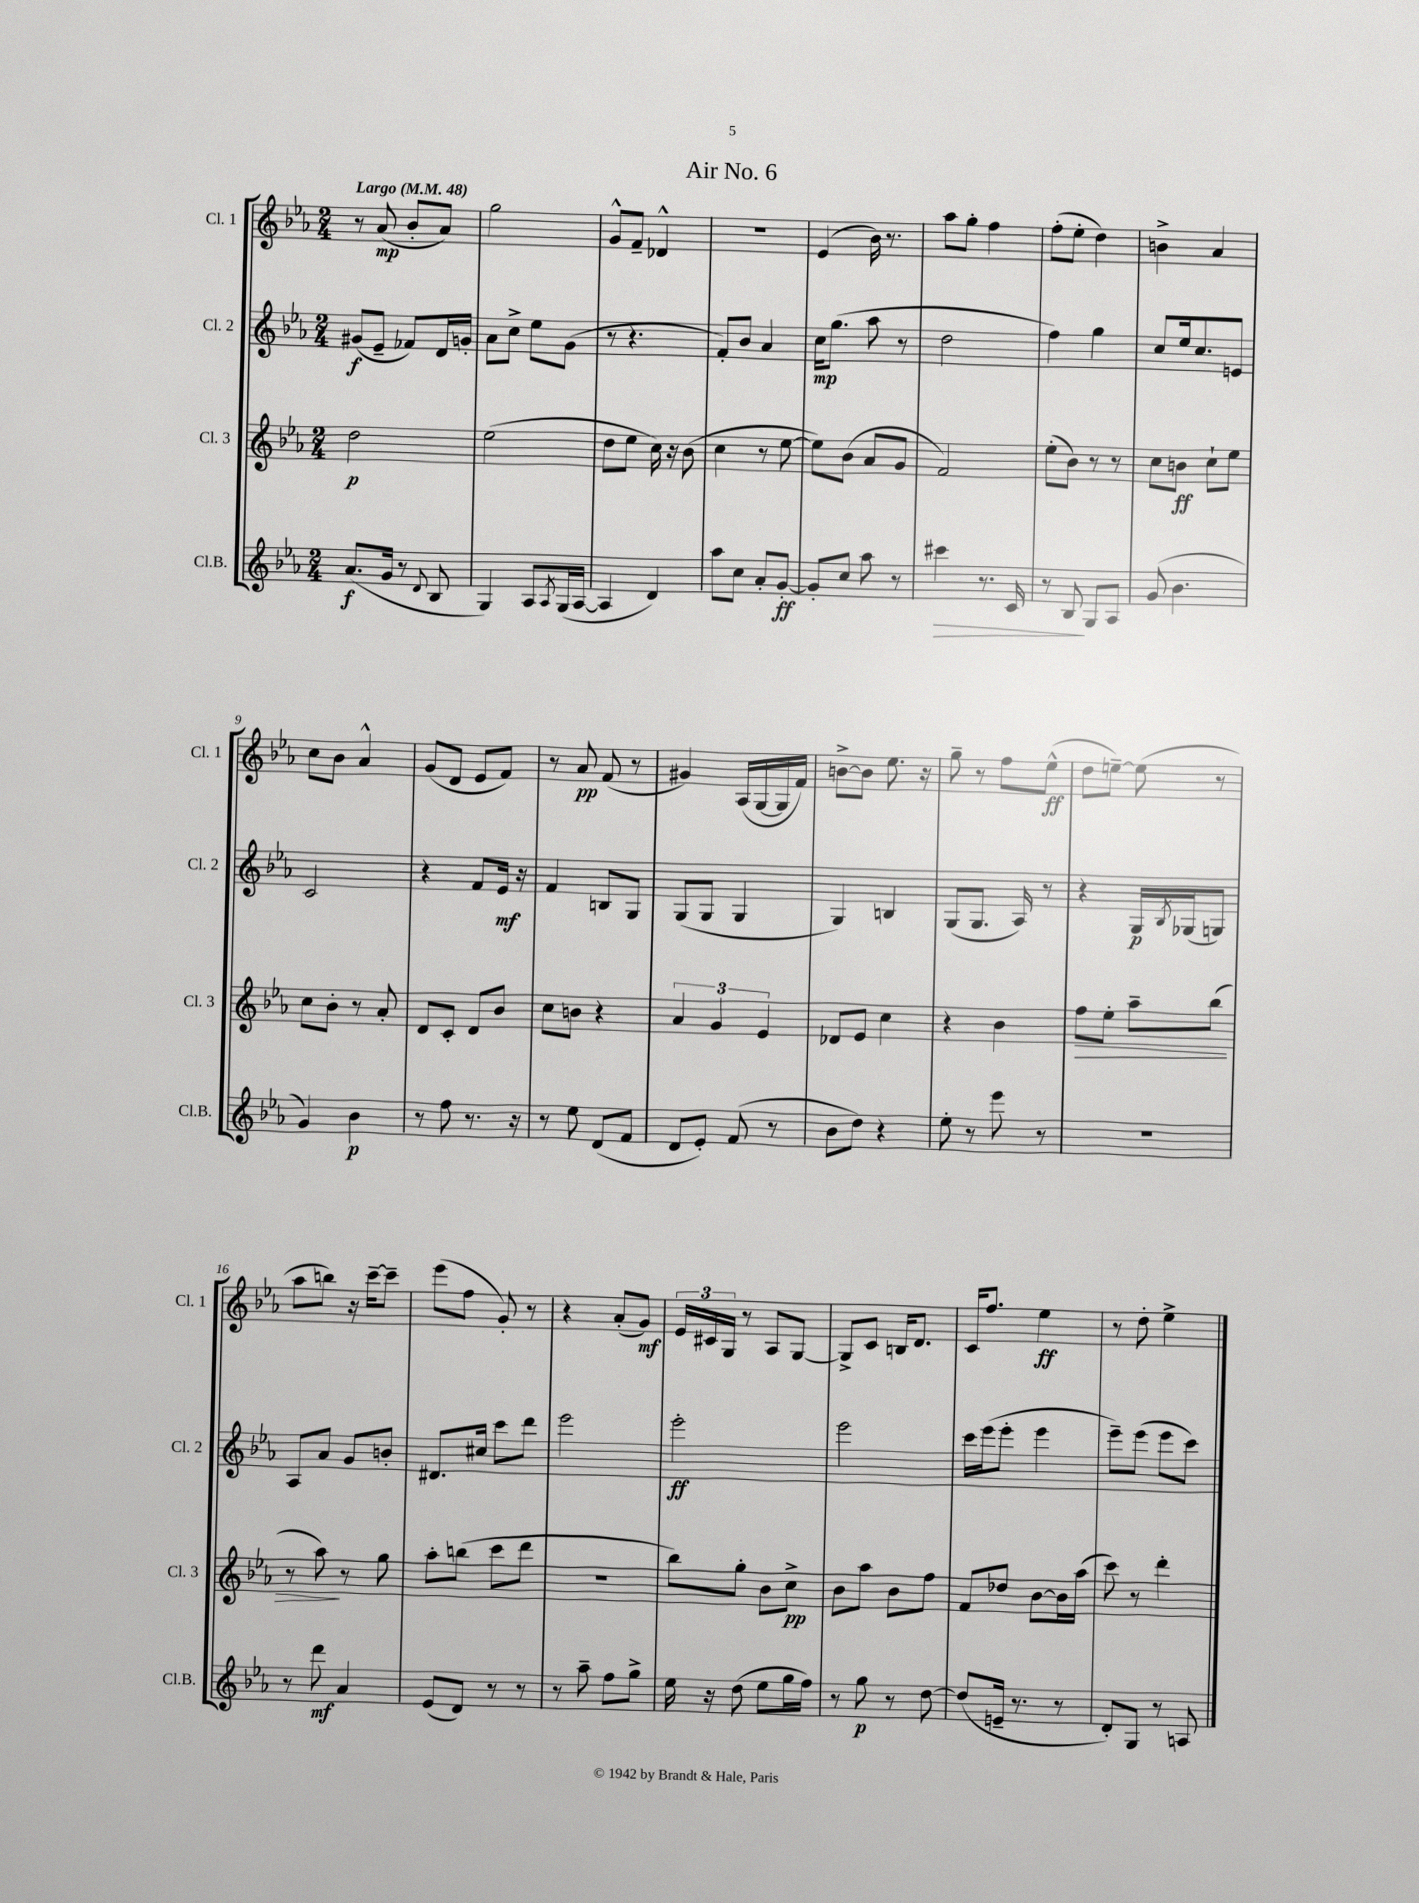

**kern	**kern	**kern	**kern
*staff4	*staff3	*staff2	*staff1
*clefG2	*clefG2	*clefG2	*clefG2
*k[b-e-a-]	*k[b-e-a-]	*k[b-e-a-]	*k[b-e-a-]
*M2/4	*M2/4	*M2/4	*M2/4
*MM48	*MM48	*MM48	*MM48
(8.a-	2dd	(8g#	8r
.	.	8e-~	(8a-
16g	.	.	.
8r	.	8f-)	8b-'
8qqd	.	.	.
8B-	.	16d	8a-)
.	.	16g'	.
=	=	=	=
4G)	(2ee-	8a-	2gg
.	.	8cc^	.
8A-	.	8ee-	.
8qA-	.	.	.
(16G	.	(8g	.
[16A-	.	.	.
=	=	=	=
4A-]	8dd	8r	8g^^
.	8ee-	4.r	8f~
4d)	16cc)	.	4d-^^
.	16r	.	.
.	(8b-	.	.
=	=	=	=
8aa-	4cc	8f')	2r
8cc	.	8b-	.
8a-'	8r	4a-	.
[8g'	[8ee-	.	.
=	=	=	=
8g']	8ee-])	16cc	(4e-
.	.	(8.gg	.
8cc	(8b-	.	.
8aa-	8a-	8aa-	16b-)
.	.	.	8.r
8r	8g	8r	.
=	=	=	=
4ccc#	2f)	2dd	8aa-
.	.	.	8gg'
8.r	.	.	4ff
16c	.	.	.
=	=	=	=
8r	(8ee-'	4ff)	(8ff'
8B-	8b-)	.	8ee-'
8G	8r	4gg	4dd)
8A-	8r	.	.
=	=	=	=
(8g	8cc	8cc	4b^
4.b-	8b	16ee-	.
.	.	8.cc	.
.	8cc`	.	4a-
.	8ee-	8e	.
=	=	=	=
4g)	8cc	2c	8cc
.	8b-'	.	8b-
4b-	8r	.	4a-^^
.	8a-'	.	.
=	=	=	=
8r	8d	4r	(8g
8ff	8c'	.	8d
8.r	8d	8f	8e-
.	8b-	16e-	8f)
16r	.	16r	.
=	=	=	=
8r	8cc	4f	8r
8ee-	8b	.	8a-
(8d	4r	8B	(8f
8f	.	8G	8r
=	=	=	=
8d	6a-	(8G	4g#)
8e-')	.	8G	.
.	6g	.	.
(8f	.	4G	(16A-
.	.	.	[16G
.	6e-	.	.
8r	.	.	16G]
.	.	.	16f)
=	=	=	=
8b-	8d-	4G)	[8b^
8dd)	8e-	.	8b]
4r	4cc	4B	8.ee-
.	.	.	16r
=	=	=	=
8ee-'	4r	(8G	8gg~
8r	.	8.G	8r
8eee-	4b-	.	8ff
.	.	16A-)	.
8r	.	8r	(8ee-^^
=	=	=	=
2r	8ff	4r	8dd
.	8ee-'	.	[8ee~)
.	8aa-~	16G	(8ee]
.	.	8qB-	.
.	.	(16G-	.
.	(8bb-	8G)	8r
=	=	=	=
8r	8r	8A-	8aa-
8ddd	8aa-)	8a-	8bb)
4a-	8r	8g	16r
.	.	.	[16ccc~
.	8gg	8b'	8ccc~]
=	=	=	=
(8e-	8aa-'	8.d#	(8eee-
8d)	(8bb	.	8ff
.	.	16cc#	.
8r	8ccc	8ccc	8g')
8r	8ddd	8ddd	8r
=	=	=	=
8r	2r	2eee-	4r
8aa-~	.	.	.
8ff	.	.	(8a-'
8gg^	.	.	8g)
=	=	=	=
16ee-	8bb-)	2eee-'	24e-
.	.	.	24c#
16r	.	.	.
.	.	.	24G
(8dd	8gg'	.	8r
8ee-	8b-	.	8A-
16gg	8cc^	.	[8G
16ff)	.	.	.
=	=	=	=
8r	8b-	2eee-	8G^]
8gg	8aa-	.	8c
8r	8b-	.	16B
.	.	.	8.d
[8dd	8ff	.	.
=	=	=	=
(8dd]	8f	16ccc	16c
.	.	(16eee-	8.ff
16e~	8dd-	8eee-'	.
8.r	.	.	.
.	[8b-	4eee-	4ee-
8r	16b-]	.	.
.	(16aa-	.	.
=	=	=	=
8d')	8ccc)	8eee-~)	8r
8G	8r	(8eee-	8dd'
8r	4ddd'	8eee-	4ee-^
8A	.	8ccc)	.
==	==	==	==
*-	*-	*-	*-
